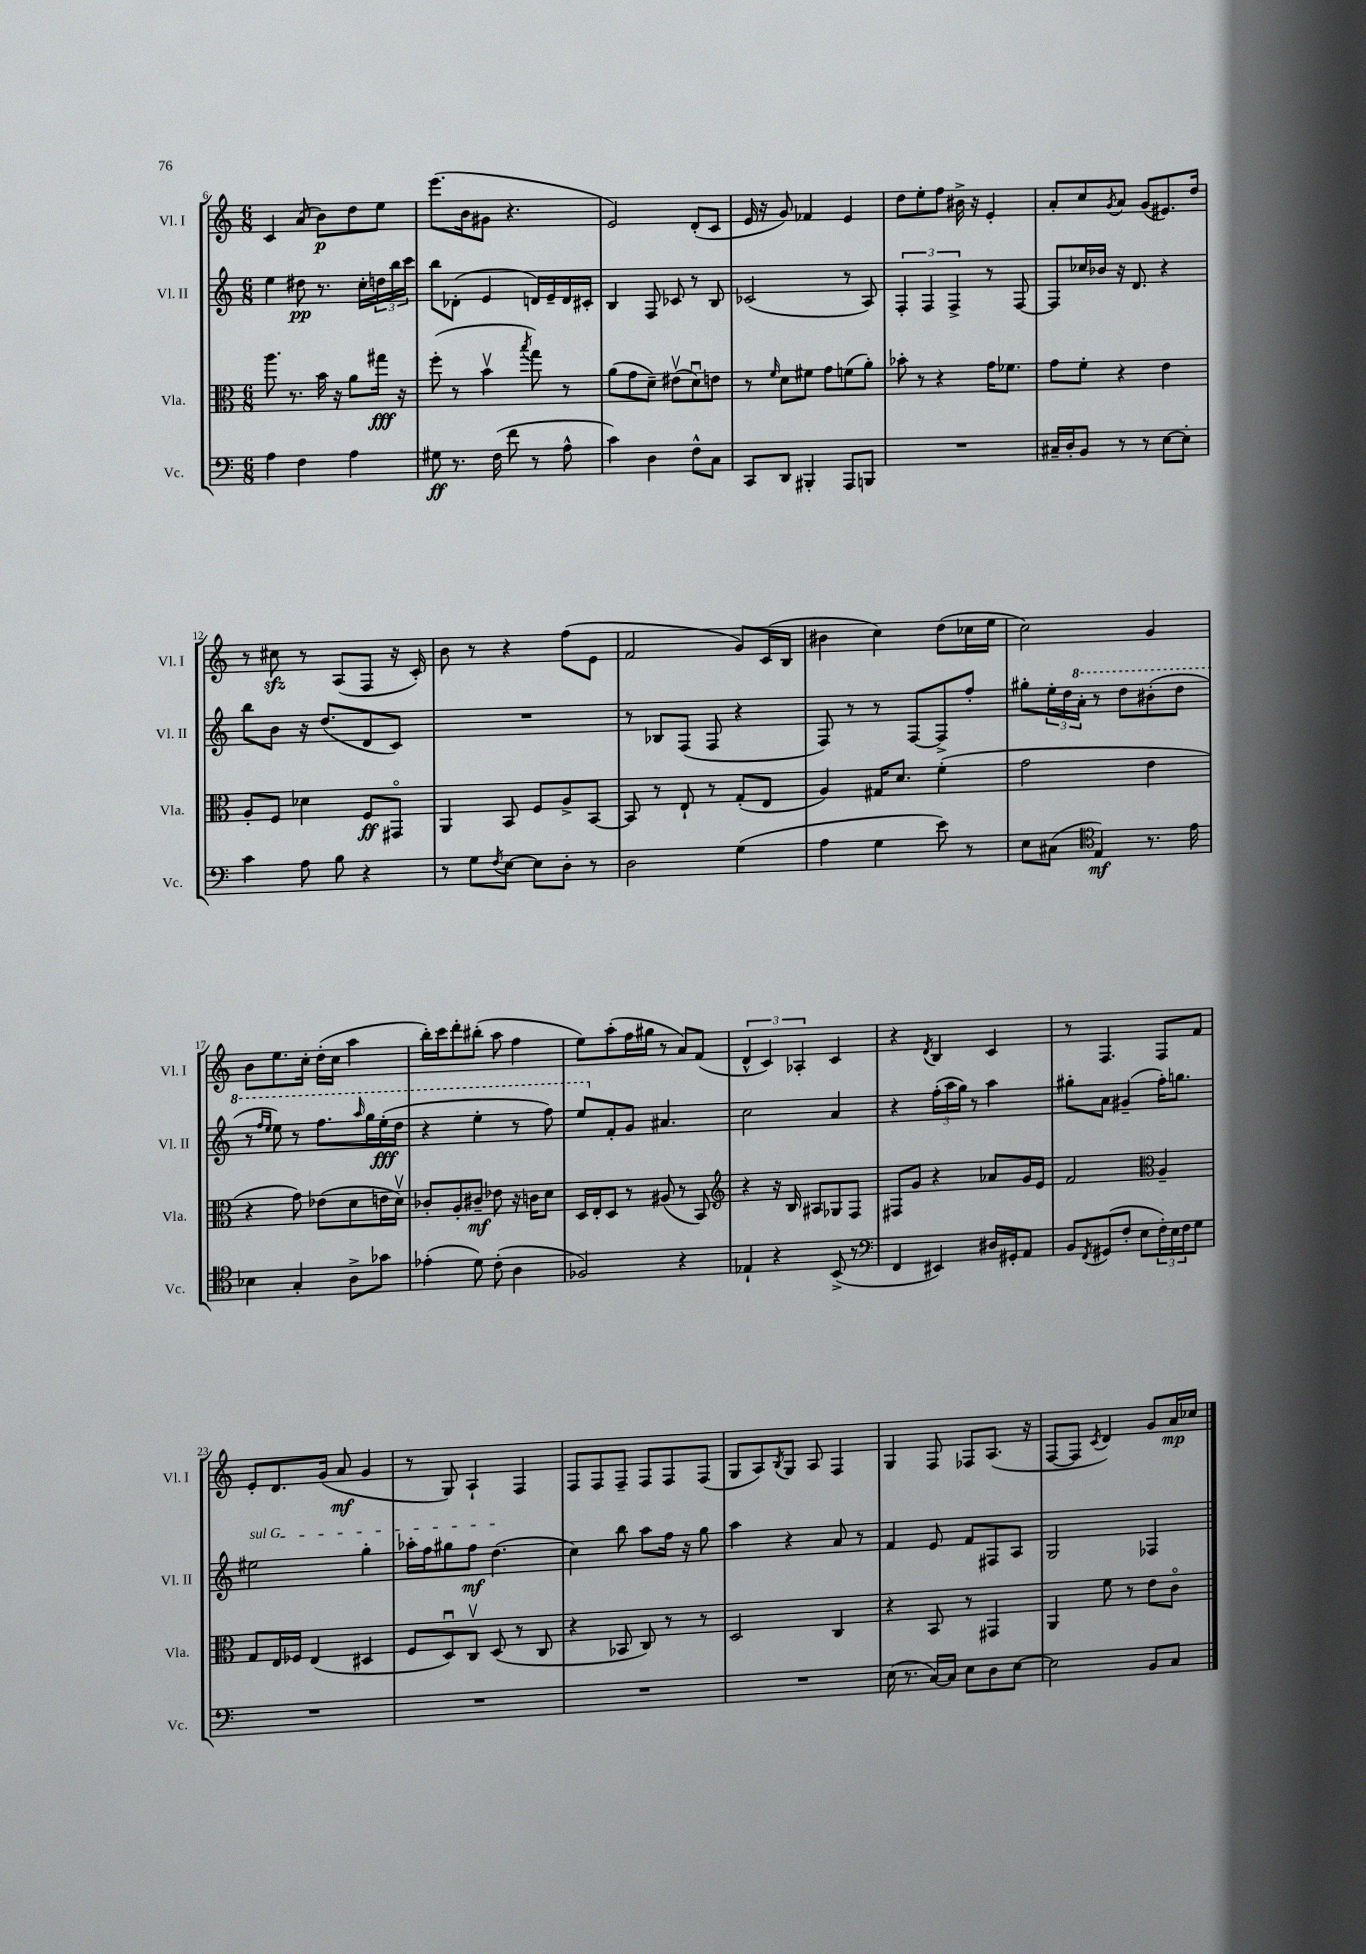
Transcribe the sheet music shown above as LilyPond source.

<<
\new StaffGroup <<
\new Staff = "s0" \with { instrumentName = "Vl. I" shortInstrumentName = "Vl. I" } {
    \clef treble \key c \major \numericTimeSignature \time 6/8
    c'4 a'8( b'8\p) d''8 e''8 |
    e'''8.( b'16 gis'8 r4. |
    e'2) d'8-.( c'8 |
    e'16 r16 g'8) fes'4 e'4 |
    d''8 e''8-. f''8 bis'16-> r16 e'4-. |
    a'8-. c''8 \acciaccatura { g'8 } a'8 g'8( eis'8.) d''16 |
    r8 cis''8\sfz r8 a8( f8 r16 c'16-.) |
    b'8 r8 r4 f''8( e'8 |
    f'2 g'8) c'16( b16 |
    bis'4 c''4) d''8( ces''16 e''16 |
    c''2) g'4 |
    b'8 e''8. c''16-. d''16-.( c''16 a''4 |
    b''16-.) c'''16 d'''8-. bis''8-.( a''8 f''4 |
    e''8) a''8-.( f''16 gis''16 r8 a'8) f'8( |
    \tuplet 3/2 { d'4-^ c'4) aes4-. } c'4 |
    r4 \acciaccatura { d'8 } b4 c'4 |
    r8 f4. f8 f'8 |
    e'8-. d'8. g'16( a'8\mf g'4 |
    r8 g8) a4-! f4 |
    f8 f8 f8-- f8 f8 f8( |
    g8 a8) \acciaccatura { b8 } g8 a8 f4 |
    g4 f8 fes8 a8.( r16 |
    f8~ f8 \acciaccatura { c'8 } d'4) g'8 a'16\mp ces''16 \bar "|." |
}
\new Staff = "s1" \with { instrumentName = "Vl. II" shortInstrumentName = "Vl. II" } {
    \clef treble \key c \major \numericTimeSignature \time 6/8
    e''4 dis''8\pp r8. c''16-. \tuplet 3/2 { d''16 b''16 c'''16 } |
    b''8 des'8-.( e'4 d'16) e'16-- d'16 cis'16-. |
    b4 f8 ces'8 r8 b8 |
    ces'2( r8 a8) |
    \tuplet 3/2 { f4-. f4 f4-> } r8 f8~ |
    f8 ces''16 bes'16 r16 d'8. r4 |
    b''8 b'8 r16 d''8.( d'8 c'8) |
    R2. |
    r8 bes8 f8( f8 r4 |
    f8) r8 r8 f8~ f8-> f''8-. |
    gis''8-. \tuplet 3/2 { e''16-. d''16 \ottava #1 a''16-. } r8 d'''8 bis''8-.( d'''8 |
    r8 \grace { f'''16 e'''16 } e'''8) r8 f'''8. \grace { a'''16 } g'''16 e'''16-.\fff( d'''16 |
    r4 e'''4-. r8 f'''8) |
    e'''8 \ottava #0 f'8-. g'8 ais'4. |
    c''2 a'4 |
    r4 \tuplet 3/2 { f''16-.( a''16 g''16) } r8 a''4 |
    gis''8-. a'8 gis'4--( f''16-.) g''8. |
    \once \override TextSpanner.bound-details.left.text = \markup { \italic "sul G" } eis''2\startTextSpan g''4-. |
    aes''16-. f''16 gis''8 f''8\mf d''4.\stopTextSpan( |
    c''4) b''8 a''8 f''16 r16 g''8 |
    a''4 r4 a'8 r8 |
    f'4 e'8 f'8 fis8 a8 |
    g2 fes4 \bar "|." |
}
\new Staff = "s2" \with { instrumentName = "Vla." shortInstrumentName = "Vla." } {
    \clef alto \key c \major \numericTimeSignature \time 6/8
    a''8. r8. b'16 r16 a'8 gis''16\fff r16 |
    f''8-.( r8 b'4\upbow \acciaccatura { b''8 } g''8) r8 |
    a'8( g'8 d'8--) eis'8\upbow( d'8\downbow) e'8 |
    r8 \grace { f'16 } d'8 fis'8 g'8 f'8( a'8-.) |
    bes'8-. r8 r4 g'16 fes'8. |
    g'8 f'8-. r4 e'4 |
    a8-. f8 des'4 f8\ff gis,8\flageolet |
    a,4 b,8 f8 a8-> b,8~ |
    b,8 r8 e8-! r8 g8-.( e8 |
    a4) gis16 d'8. f'4-.( |
    g'2 e'4 |
    r4 g'8) ees'8( d'8 e'16 d'16\upbow) |
    ces'8-. a8-. cis'8--\mf ees'8 r16 c'16 d'8 |
    d16 e16-. d8 r8 ais8( r8 b,8) |
    \clef treble r4 r16 b16 ais8 ges8 f8 |
    fis8 g'8 r4 aes'8 g'16 e'16 |
    f'2 \clef alto a4-- |
    g8 e16 fes16 e4( dis4 |
    f8 d8\downbow) c8\upbow d8( r8 c8 |
    r4 bes,8 c8) r8 r8 |
    d2 c4 |
    r4 b,8 r8 gis,4 |
    a,4 f'8 r8 e'8 c'8\flageolet \bar "|." |
}
\new Staff = "s3" \with { instrumentName = "Vc." shortInstrumentName = "Vc." } {
    \clef bass \key c \major \numericTimeSignature \time 6/8
    a4 f4 a4 |
    gis8\ff r8. f16( f'8 r8 a8-^ |
    c'4) d4 f8-^ c8 |
    c,8 d,8 bis,,4-. a,,8 b,,8 |
    R2. |
    cis16-- d16-. b,8 r8 r8 e8~ e8-. |
    c'4 a8 b8 r4 |
    r8 g8 \acciaccatura { f8 } e8~ e8 d8-. r8 |
    d2 g4( |
    a4 g4 e'8) r8 |
    e8 cis8( \clef tenor e4\mf) r8. e'16 |
    bes4 g4-. a8-> ges'8 |
    ees'4-.( d'8) c'8-.( a4 |
    fes2) r4 |
    ees4-! r4 b,8->( r8 |
    \clef bass f,4 eis,4) dis16 gis,16-. a,8 |
    b,8 \acciaccatura { f,8 } gis,8( f8-. e8 \tuplet 3/2 { f16-.) e16 f16 } g8 |
    R2. |
    R2. |
    R2. |
    R2. |
    e16( r8. c16~) c16 e8 d8 e8~ |
    e2 b,8 c8 \bar "|." |
}
>>
>>
\layout { \context { \Score currentBarNumber = #6 } }
